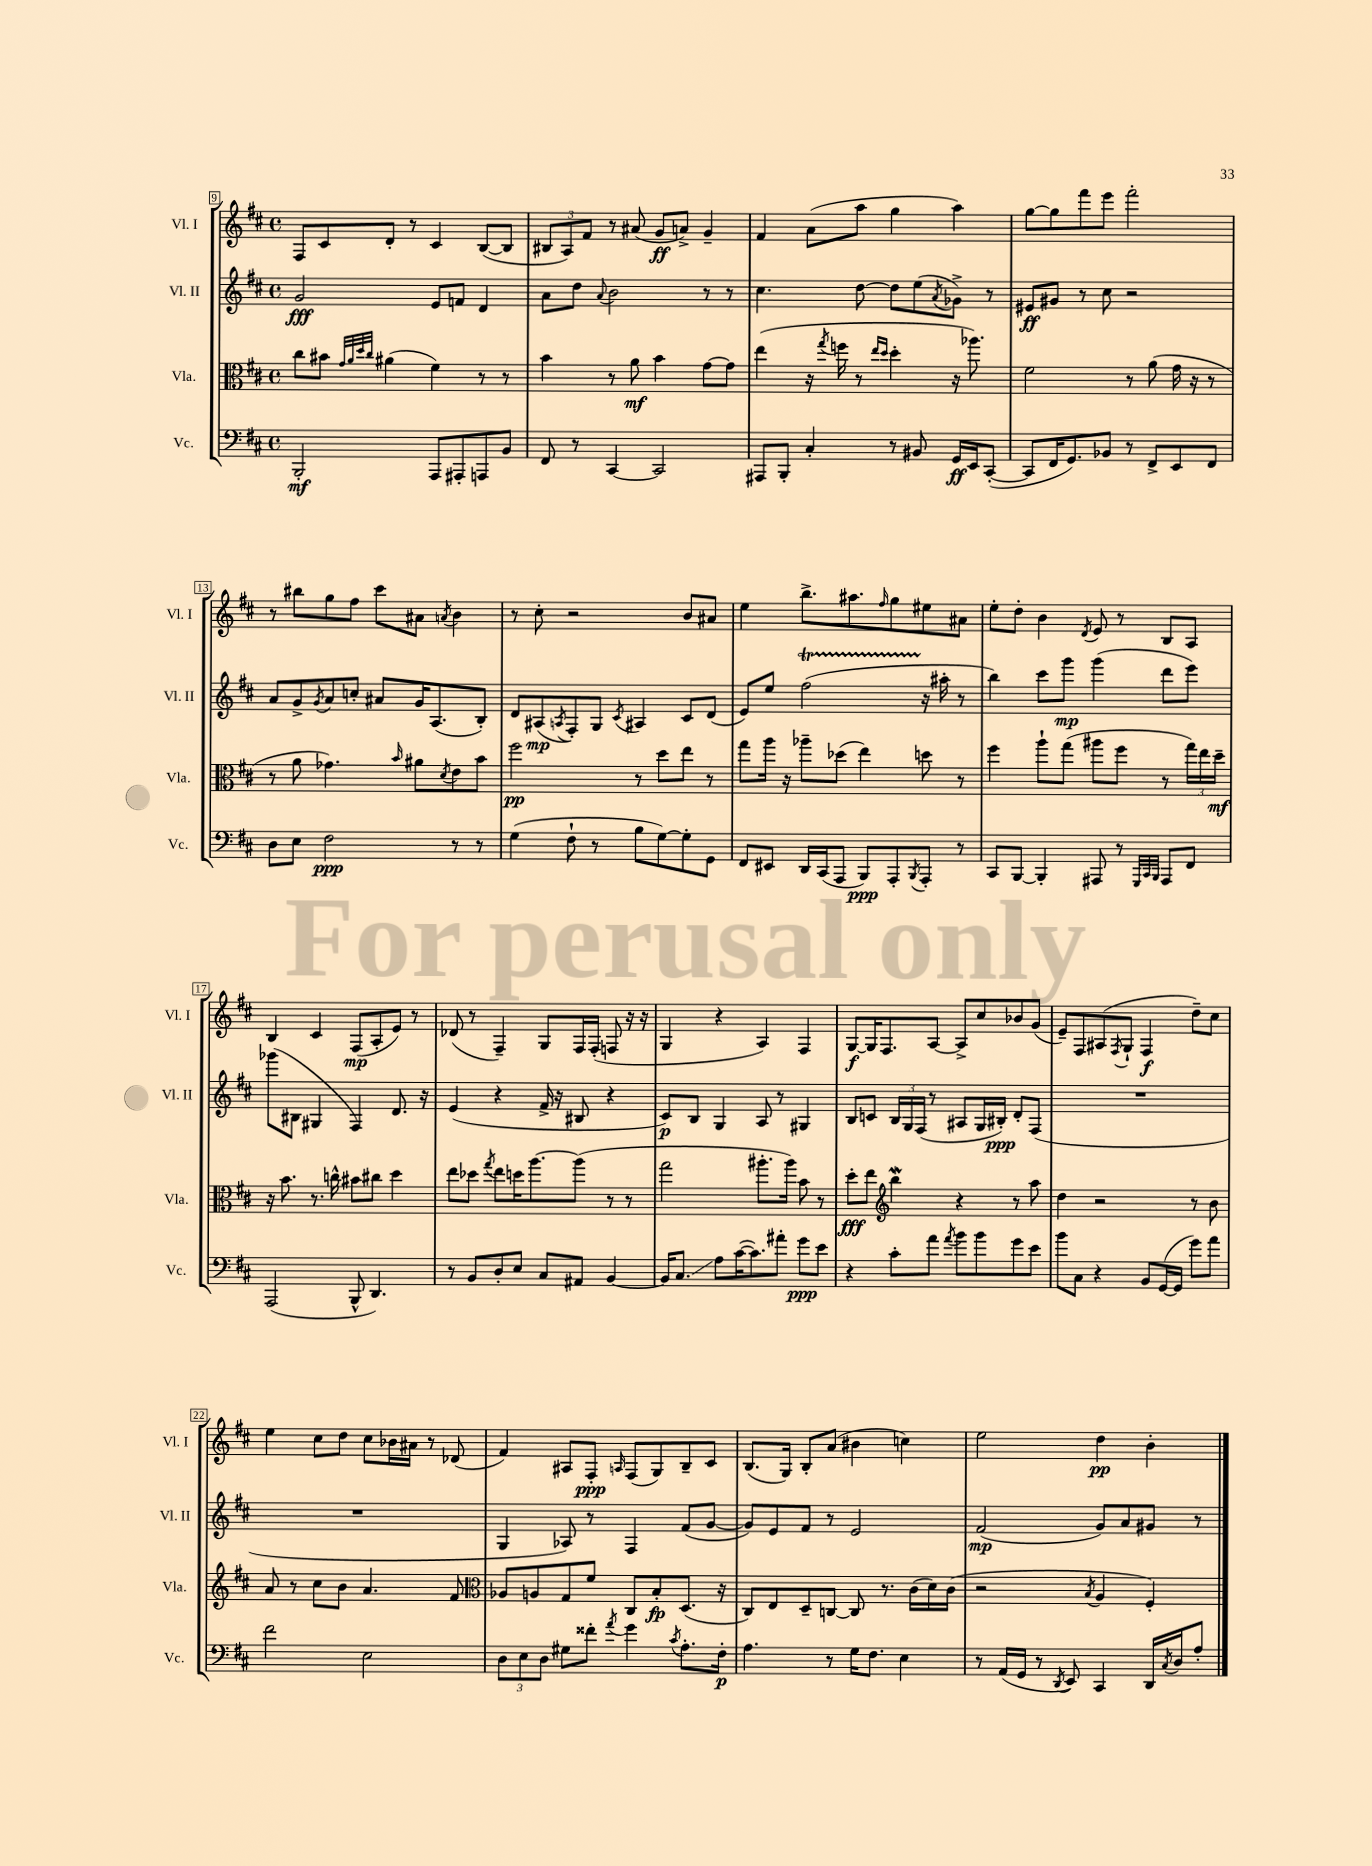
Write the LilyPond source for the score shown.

<<
\new StaffGroup <<
\new Staff = "s0" \with { instrumentName = "Vl. I" shortInstrumentName = "Vl. I" } {
    \clef treble \key d \major \defaultTimeSignature \time 4/4
    fis8 cis'8 d'8-. r8 cis'4 b8~( b8 |
    \tuplet 3/2 { bis8 a8) fis'8 } r8 ais'8( g'8\ff a'8->) g'4-- |
    fis'4 a'8( a''8 g''4 a''4) |
    g''8~ g''8 fis'''8 e'''8 fis'''2-. |
    r8 bis''8 g''8 fis''8 cis'''8 ais'8 \acciaccatura { a'8 } b'4 |
    r8 cis''8-. r2 b'8 ais'8 |
    e''4 b''8.-> ais''8. \grace { fis''16 } g''8 eis''8 ais'8 |
    e''8-. d''8-. b'4 \acciaccatura { d'8 } e'8 r8 b8 a8 |
    b4 cis'4 fis8\mp( a8-. e'8) r8 |
    des'8( r8 fis4--) g8 fis16 fis16-.( f8 r16 r16 |
    g4 r4 a4) fis4 |
    g8~\f g16 fis8. a8~ a8-> cis''8 bes'8 g'8( |
    e'8--) fis8 ais8( \acciaccatura { fis8 } g8-! fis4\f d''8--) cis''8 |
    e''4 cis''8 d''8 cis''8 bes'16 ais'16 r8 des'8( |
    fis'4) ais8 fis8-.\ppp \grace { a16 } fis8( g8) b8-- cis'8 |
    b8.( g16) b8-. a'8( bis'4 c''4) |
    e''2 d''4\pp b'4-. \bar "|." |
}
\new Staff = "s1" \with { instrumentName = "Vl. II" shortInstrumentName = "Vl. II" } {
    \clef treble \key d \major \defaultTimeSignature \time 4/4
    g'2\fff e'8 f'8 d'4 |
    a'8 d''8 \appoggiatura { a'8 } b'2 r8 r8 |
    cis''4. d''8~ d''8 e''8( \acciaccatura { a'8 } ges'8->) r8 |
    eis'8\ff gis'8 r8 cis''8 r2 |
    a'8 g'8-> \acciaccatura { g'8 } a'8 c''8-. ais'8 g'16 a8.( b8-.) |
    d'8 ais8\mp( \acciaccatura { a8 } fis8-.) g8 \acciaccatura { cis'8 } ais4 cis'8 d'8( |
    e'8) e''8 fis''2\startTrillSpan( r16\stopTrillSpan ais''16-. r8 |
    b''4) cis'''8 g'''8\mp g'''4( d'''8 e'''8) |
    ges'''8( bis8 gis4 fis4) d'8. r16 |
    e'4( r4 fis'16-> r16 bis8 r4 |
    cis'8\p) b8 g4 a8 r8 gis4 |
    b8 c'8 \tuplet 3/2 { b16 g16 fis16( } r8 ais8 g16 bis16-.\ppp) d'8-. fis8( |
    R1 |
    R1 |
    g4 aes8) r8 fis4 fis'8( g'8~ |
    g'8) e'8 fis'8 r8 e'2 |
    fis'2\mp( g'8) a'8 gis'8 r8 \bar "|." |
}
\new Staff = "s2" \with { instrumentName = "Vla." shortInstrumentName = "Vla." } {
    \clef alto \key d \major \defaultTimeSignature \time 4/4
    cis''8 bis'8 \grace { g'32 a'32 d''32 cis''32 } ais'4( fis'4) r8 r8 |
    b'4 r8 a'8\mf b'4 g'8~ g'8 |
    e''4( r16 \acciaccatura { g''8 } f''16 r8 \grace { e''16 d''16 } d''4-. r16 aes''8.) |
    fis'2 r8 a'8( g'16 r16 r8 |
    r8 a'8 ges'4.) \grace { b'16 } ais'8 \acciaccatura { d'8 } e'8 b'8 |
    fis''2\pp r8 d''8 e''8 r8 |
    g''8 a''16 r16 aes''8-- des''8( e''4) d''8 r8 |
    fis''4 a''8-! g''8( ais''8 fis''8 r8 \tuplet 3/2 { g''16) e''16 d''16--\mf } |
    r16 b'8. r8. c''16-^ bis'8 cis''8 d''4 |
    e''8 des''8 \acciaccatura { g''8 } e''8 d''16 a''8.~ a''8( r8 r8 |
    g''2 ais''8.-. ais''16) b'8 r8 |
    d''8-.\fff e''8 \clef treble b''4\mordent r4 r8 a''8 |
    d''4 r2 r8 b'8 |
    a'8 r8 cis''8 b'8 a'4. fis'8 |
    \clef alto aes8 a8 g8 fis'8 cis8 b8-.\fp d8.( r16 |
    cis8) e8 d8-- c8~ c8 r8. cis'16( d'16) cis'16( |
    r2 \acciaccatura { b8 } a4 fis4-.) \bar "|." |
}
\new Staff = "s3" \with { instrumentName = "Vc." shortInstrumentName = "Vc." } {
    \clef bass \key d \major \defaultTimeSignature \time 4/4
    b,,2-.\mf a,,8 ais,,8-. a,,8 b,8 |
    fis,8 r8 cis,4~ cis,2 |
    ais,,8 b,,8-. cis4-. r8 bis,8 g,16\ff e,16 cis,8~-.( |
    cis,8 fis,16 g,8.) bes,8 r8 fis,8-> e,8 fis,8 |
    d8 e8 fis2\ppp r8 r8 |
    g4( fis8-! r8 b8 g8~) g8-. g,8 |
    fis,8 eis,8 d,16 cis,16( a,,8 b,,8\ppp) a,,8-. \acciaccatura { b,,8 } a,,8-. r8 |
    cis,8 b,,8~ b,,4-. ais,,8 r8 \grace { g,,32 cis,32 b,,32 } ais,,8 fis,8 |
    a,,2( b,,8-^ d,4.) |
    r8 b,8 d8-. e8 cis8 ais,8 b,4~ |
    b,16 cis8.\glissando a8 cis'16~( cis'8.) ais'8-. g'8\ppp e'8 |
    r4 cis'8-. a'8 \acciaccatura { a'8 } b'8 b'8 g'8 e'8 |
    b'8 cis8 r4 b,8 g,16~( g,16 g'8) a'8 |
    fis'2 e2 |
    \tuplet 3/2 { d8 e8 d8 } gis8 fisis'8-. \acciaccatura { a'8 } g'4 \acciaccatura { cis'8 } a8.-. fis16-.\p |
    a4. r8 g16 fis8. e4 |
    r8 a,16( g,16 r8 \acciaccatura { d,8 } e,8) cis,4 d,16 \acciaccatura { cis8 } d16 a8-. \bar "|." |
}
>>
>>
\layout { \context { \Score currentBarNumber = #9 \override BarNumber.stencil = #(make-stencil-boxer 0.1 0.3 ly:text-interface::print) } }
